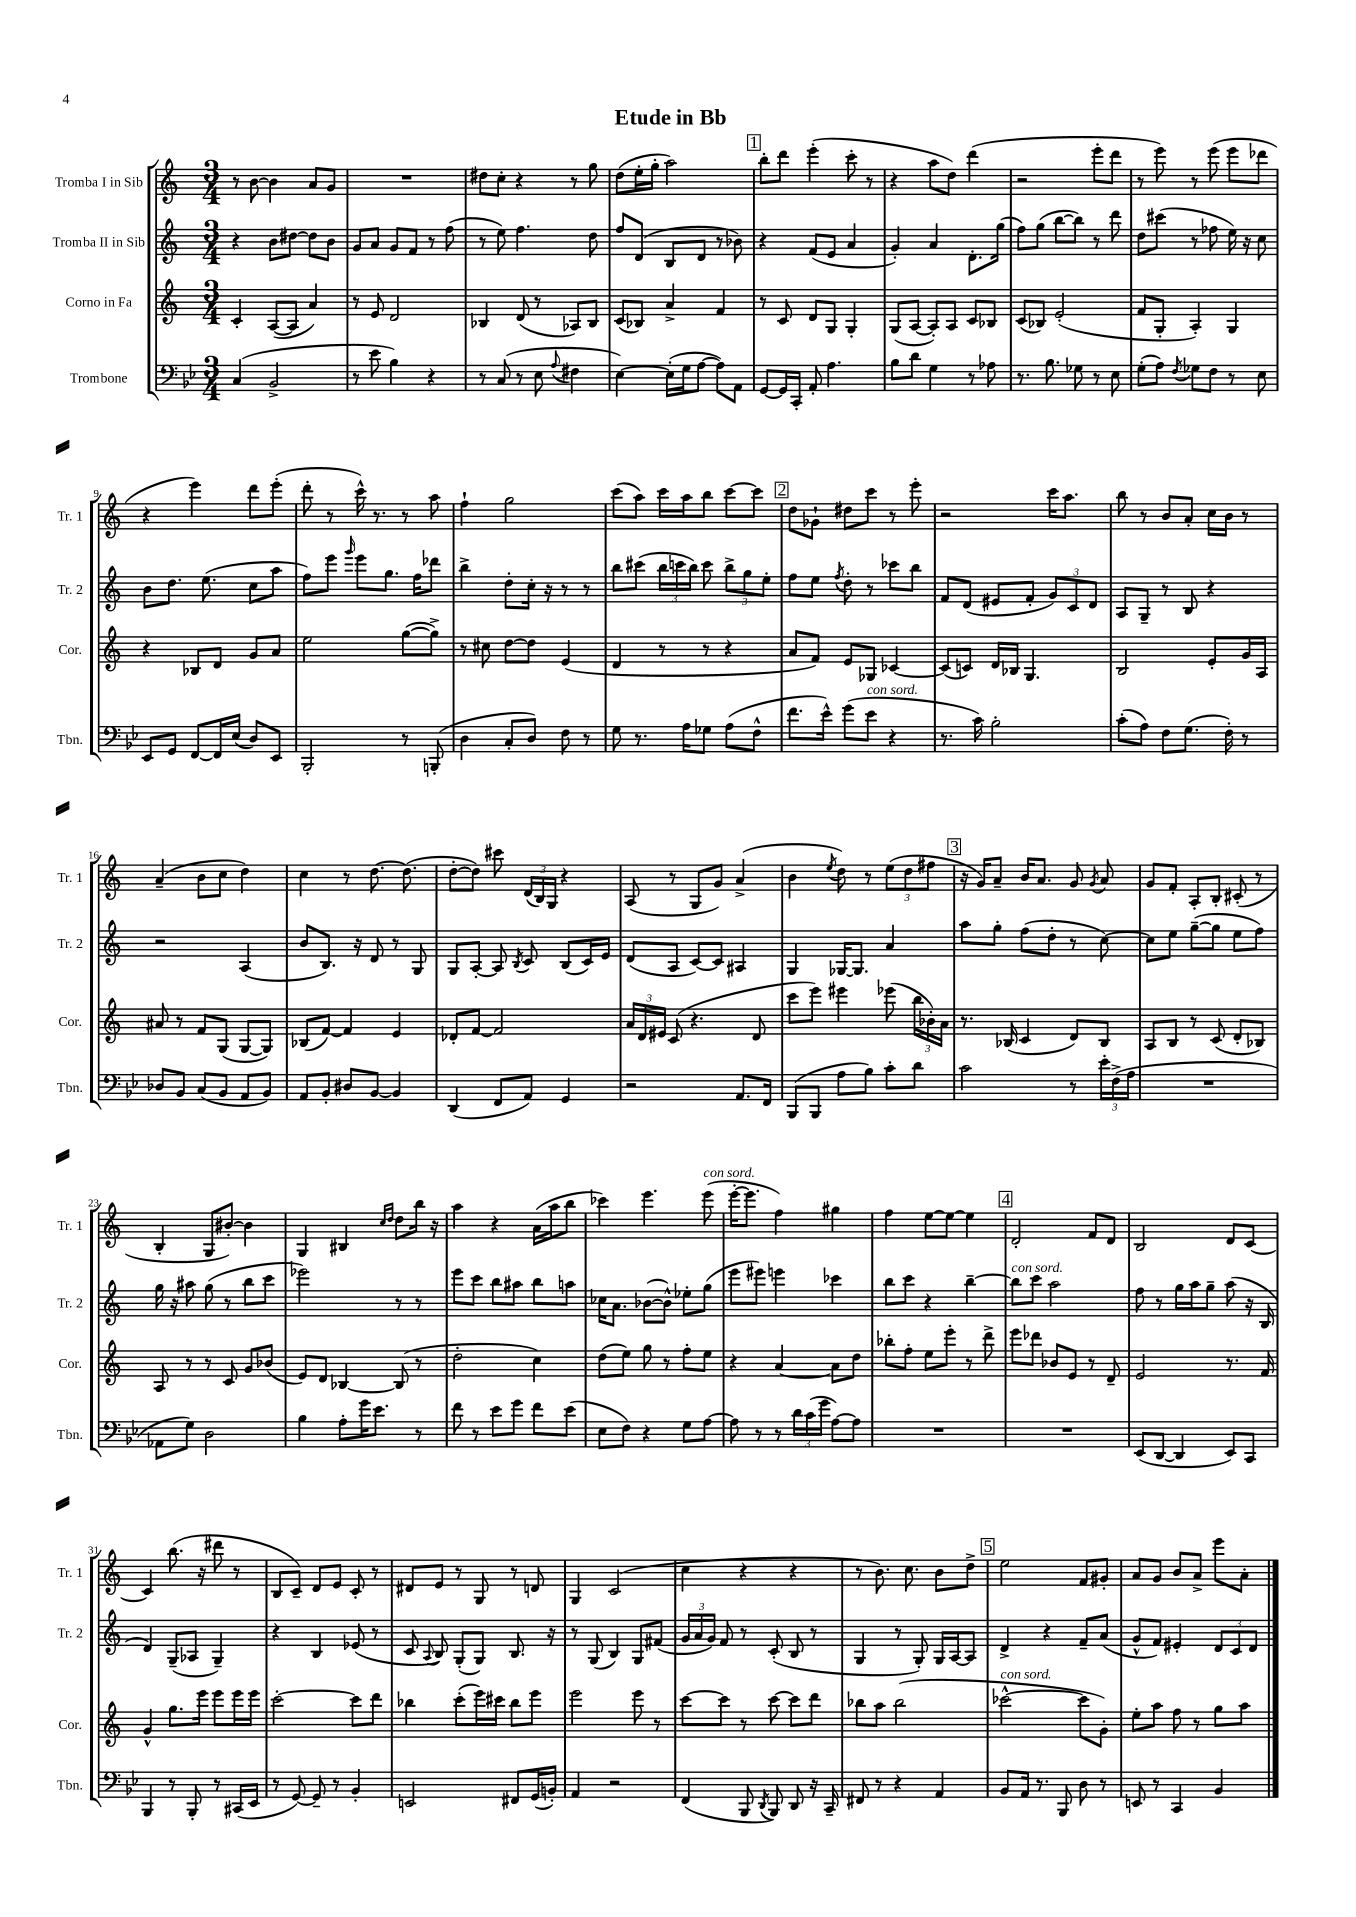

**kern	**kern	**kern	**kern
*part4	*part3	*part2	*part1
*staff4	*staff3	*staff2	*staff1
*I"Trombone	*I"Corno in Fa	*I"Tromba II in Sib	*I"Tromba I in Sib
*I'Tbn.	*I'Cor.	*I'Tr. 2	*I'Tr. 1
*clefF4	*clefG2	*clefG2	*clefG2
*k[b-e-]	*k[]	*k[]	*k[]
*M3/4	*M3/4	*M3/4	*M3/4
=1	=1	=1	=1
(4C/	4c'/	4r	8r
.	.	.	[8b\
2BB-^/	([8A/L	8b\L	4b\]
.	8A/J]	[8dd#X\J	.
.	4a/)	8dd#\L]	8a/L
.	.	8b\J	8g/J
=2	=2	=2	=2
8r	8r	8g/L	2.r
8e-\	8e/	8a/J	.
4B-\)	2d/	8g/L	.
.	.	8f/J	.
4r	.	8r	.
.	.	(8ff\	.
=3	=3	=3	=3
8r	4B-X/	8r	8dd#X\L
(8C/	.	8ee\)	8cc'\J
8r	(8d/	4.ff\	4r
8E-\	8r	.	.
8qqA/	.	.	.
4F#X\	8A-X/L)	.	8r
.	8B-/J	8dd\	8gg\
=4	=4	=4	=4
[4E-\)	(8c/L	8ff/L	(8dd\L
.	8B-X/J)	(8d/J	16ee'\L
.	.	.	16gg'\JJ
(16E-'\LL]	4a^/	8B/L	2aa\)
16G\J	.	.	.
[8A\J	.	8d/J	.
8A\L])	4f/	8r	.
8AA\J	.	8b-X\)	.
!!LO:REH:place=s1:t=1
=5	=5	=5	=5
[8GG/L	8r	4r	8bb'\L
16GG/L]	8c/	.	8ddd\J
16CC'/JJ	.	.	.
8AA'/	8d/L	(8f/L	(4eee'\
4.A\	8G/J	8e/J	.
.	4G'/	4a/	8ccc'\
.	.	.	8r
=6	=6	=6	=6
8B-\L	(8G/L	4g'/)	4r
8d\J	[8A/J	.	.
4G\	8A'/L])	4a/	8aa\L
.	8A/J	.	8dd\J)
8r	8c/L	8.d'\L	(4ddd\
8A-X\	8B-X/J	.	.
.	.	(16gg\Jk	.
=7	=7	=7	=7
8.r	(8c/L	8ff\L)	2r
.	8B-X/J)	(8gg\J	.
8.B-\	.	.	.
.	(2e'/	[8bb\L	.
8G-X\	.	8bb\J])	.
8r	.	8r	8eee'\L
8E-\	.	8ddd\	8ddd\J
=8	=8	=8	=8
(8G'\L	8f/L	8dd\L	8r
8A\J)	8G'/J	(8ccc#X\J	8eee\)
8qF/	.	.	.
8G-X\L	4A'/)	8r	8r
8F\J	.	8ff-X\	(8eee\
8r	4G/	16ee\)	8eee\L
.	.	16r	.
8E-\	.	8cc\	8ddd-X\J
!!LO:LB:g=z
=9	=9	=9	=9
8EE-/L	4r	8b\L	4r
8GG/J	.	8.dd\J	.
[8FF/L	8B-X/L	.	4eee\)
.	.	(8.ee\	.
16FF/L]	8d/J	.	.
(16E-/JJ	.	.	.
8D/L)	8g/L	8cc\L	8ddd\L
8EE-/J	8a/J	8aa\J	(8eee'\J
=10	=10	=10	=10
2BBB-'/	2ee\	8ff\L)	8ddd'\
.	.	8eee\J	8r
.	.	16qqggg/	.
.	.	8eee\L	16ccc^^\)
.	.	.	8.r
.	.	8.gg\J	.
8r	([8gg\L	.	8r
.	.	16ff\KL	.
(8BBBn'/	8gg^\J])	8ddd-X\J	8aa\
=11	=11	=11	=11
4D\	8r	4bb^\	4ff`\
.	8cc#X\	.	.
8C'/L	[8dd\L	8dd'\L	2gg\
8D/J)	8dd\J]	16cc'\Jk	.
.	.	16r	.
8F\	(4e/	8r	.
8r	.	8r	.
=12	=12	=12	=12
8G\	4d/	8bb\L	(8ccc\L
8.r	.	(8ccc#X\J	8aa\J)
.	8r	24bb\LL	16ccc\LL
.	.	24cccn\	.
16A\KL	.	.	16aa\J
.	.	24bb\JJ)	.
8G-X\J	8r	8ccc\	8bb\J
(8A\L	4r	12bb^\L	[8ccc\L
.	.	12gg\	.
8F^^\J	.	.	8ccc\J]
.	.	12ee'\J	.
!!LO:REH:place=s1:t=2
=13	=13	=13	=13
8.f\L	8a/L	8ff\L	8dd\L
.	8f/J)	8ee\J	8g-X`\J
16e-^^\Jk)	.	.	.
.	.	8qff/	.
(8g\L	8e/L	8dd'\	8dd#X\L
!LO:TX:a:i:t=con sord.	!	!	!
8e-\J	8G-X/J	8r	8ccc\J
4r	[4c-X/	8ccc-X\L	8r
.	.	8bb\J	8eee'\
=14	=14	=14	=14
8.r	(8c-/L]	8f/L	2r
.	8cn/J)	(8d/J	.
16c\)	.	.	.
2B-'\	16d/LL	8e#X/L	.
.	16B-X/JJ	.	.
.	4.G/	8f'/J	.
.	.	12g/L)	16ccc\KL
.	.	.	8.aa\J
.	.	12c/	.
.	.	12d/J	.
=15	=15	=15	=15
(8c'\L	2B/	8A/L	8bb\
8A\J)	.	8G~/J	8r
8F\L	.	8r	8b/L
(8.G\J	.	8B/	8a'/J
.	8e'/L	4r	16cc\LL
16F'\)	.	.	16b\JJ
8r	16g/L	.	8r
.	16A/JJ	.	.
!!LO:LB:g=z
=16	=16	=16	=16
8D-X/L	8a#X/	2r	(4a~/
8BB-/J	8r	.	.
(8C/L	8f/L	.	8b\L
8BB-/J	(8G/J	.	8cc\J
8AA/L	[8G/L	(4A/	4dd\)
8BB-/J)	8G/J])	.	.
=17	=17	=17	=17
8AA/L	(8B-X/L	8b/L	4cc\
8BB-'/J	[8f/J)	8.B/J)	.
8D#X/L	4f/]	.	8r
.	.	16r	.
[8BB-/J	.	8d/	[8.dd\
4BB-/]	4e/	8r	.
.	.	.	(8.dd\]
.	.	8G/	.
=18	=18	=18	=18
(4DD/	8d-X'/L	8G/L	[8dd'\L
.	[8f/J	[8A'/J	8dd\J])
8FF/L	2f/]	8A/]	8ccc#X\
.	.	8qB/	.
8AA/J)	.	8c/	(24d/LL
.	.	.	24B/)
.	.	.	24G/JJ
4GG/	.	(8B/L	4r
.	.	16c/L)	.
.	.	16e/JJ	.
=19	=19	=19	=19
2r	24a/LL	(8d/L	(8A/
.	24d/	.	.
.	24e#X/JJ	.	.
.	(8c/	8A/J	8r
.	4.r	[8c/L)	8G/L
.	.	8c/J]	8g/J)
8.AA/L	.	4A#X/	(4a^/
.	8d/	.	.
16FF/Jk	.	.	.
=20	=20	=20	=20
(8BBB-/L	8ccc\L	4G/	4b\
8BBB-/J	8eee\J)	.	.
.	.	.	8qee/
8A\L	4eee#X\	[16G-X/KL	8dd\)
.	.	8.G-/J]	.
8B-\J)	.	.	8r
8c'\L	(8eee-X\	4a/	(12ee\L
.	.	.	12dd\
8d\J	24bb\LL	.	.
.	24b-X'\)	.	12ff#X\J
.	24a\JJ	.	.
!!LO:REH:place=s1:t=3
=21	=21	=21	=21
2c\	8.r	8aa\L	16r
.	.	.	16g/KL)
.	.	8gg'\J	8a~/J
.	(16B-X/	.	.
.	4c/	(8ff\L	16b/KL
.	.	.	8.a/J
.	.	8dd'\J	.
8r	8d/L)	8r	8g/
.	.	.	8qg/
24e-'\LL	8B-/J	[8cc\)	8a/
(24F^\	.	.	.
24A\JJ	.	.	.
=22	=22	=22	=22
2.r	8A/L	8cc\L]	8g/L
.	8B/J	8ee\J	8f'/J
.	8r	([8gg~\L	8A'/L
.	(8c/	8gg\J]	8B'/J
.	8d'/L	8ee\L	(8c#X'/
.	8B-X/J)	8ff\J)	8r
!!LO:LB:g=z
=23	=23	=23	=23
8AA-X\L	8A/	16gg\	4B'/
.	.	16r	.
8G\J)	8r	8aa#X\	.
2D\	8r	(8gg\	8G/L
.	8c/	8r	[8b#X'/J)
.	8g/L	8bb\L	4b#\]
.	(8b-X/J	8ccc\J	.
=24	=24	=24	=24
4B-\	8e/L)	2eee-X\)	4G/
.	8d/J	.	.
8A'\L	[4B-X/	.	4B#X/
16g\K	.	.	.
8.e-\J	.	.	.
.	.	.	16qqcc/LL
.	.	.	16qqdd/JJ
.	(8B-/]	8r	8dd\L
8r	8r	8r	16bb\Jk
.	.	.	16r
=25	=25	=25	=25
8f\	2dd'\	8eee\L	4aa\
8r	.	8ccc\J	.
8e-\L	.	8bb\L	4r
8g\J	.	8aa#X\J	.
8f\L	4cc\)	8bb\L	(16a\LL
.	.	.	16aa\J
(8e-\J	.	8aan\J	8bb\J
=26	=26	=26	=26
8E-\L	(8dd\L	16cc-X\KL	4ccc-X\)
.	.	8.a\J	.
8F\J)	8ee\J)	.	.
4r	8gg\	([8b-X\L	4.eee\
.	8r	8b-^^\J])	.
8G\L	8ff'\L	8ee-X'\L	.
!	!	!	!LO:TX:a:i:t=con sord.
[8A\J	8ee\J	(8gg\J	(8eee\
=27	=27	=27	=27
8A\]	4r	8eee\L	[16eee'\KL
.	.	.	8.eee\J]
8r	.	8eee#X\J)	.
8r	[4a/	4eeen\	4ff\)
24d\LL	.	.	.
(24c\	.	.	.
24g\JJ	.	.	.
[8A\L)	8a\L]	4ccc-X\	4gg#X\
8A\J]	8dd\J	.	.
=28	=28	=28	=28
2.r	8bb-X'\L	8bb\L	4ff\
.	8ff'\J	8ccc\J	.
.	8ee\L	4r	[8ee\L
.	8eee'\J	.	8ee\J_
.	8r	[4bb~\	4ee\]
.	8ddd^\	.	.
!!LO:REH:place=s1:t=4
=29	=29	=29	=29
!	!	!LO:TX:a:i:t=con sord.	!
2.r	8eee\L	8bb\L]	2d'/
.	8ddd-X\J	8ccc\J	.
.	8b-X/L	2aa\	.
.	8e/J	.	.
.	8r	.	8f/L
.	8d~/	.	8d/J
=30	=30	=30	=30
(8EE-/L	2e/	8ff\	2B/
[8DD/J	.	8r	.
4DD/]	.	16gg\LL	.
.	.	16aa\J	.
.	.	8gg~\J	.
8EE-/L)	8.r	(8aa\	8d/L
8CC/J	.	16r	[8c/J
.	16f/	16B/	.
!!LO:LB:g=z
=31	=31	=31	=31
4BBB-/	4g^^/	4d/)	4c/]
8r	8.gg\L	(8G~/L	(8.bb\
8BBB-'/	.	8A-X/J	.
.	16eee\Jk	.	16r
8r	8eee\L	4G~/)	8ddd#X\
(16CC#X/LL	16eee\L	.	8r
16EE-/JJ	16eee\JJ	.	.
=32	=32	=32	=32
8r	[2ccc'\	4r	8B/L
[8GG/)	.	.	8c~/J)
8GG~/]	.	4B/	8d/L
8r	.	.	8e/J
4BB-'/	8ccc\L]	(8e-X/	8c'/
.	8ddd\J	8r	8r
=33	=33	=33	=33
2EEn/	4bb-X\	8c/	8d#X/L
.	.	8qqA/	.
.	.	8B/)	8e/J
.	(8ccc'\L	(8G'/L	8r
.	16eee\L)	8G/J)	8G/
.	16ccc#X\JJ	.	.
8FF#X/L	8bb-\L	8.B/	8r
(16GG/L	8eee\J	.	8dn/
16BBn'/JJ)	.	16r	.
=34	=34	=34	=34
4AA/	2eee\	8r	4G/
.	.	(8G/	.
2r	.	4B/)	(2c/
.	8eee\	8G/L	.
.	8r	(8f#X/J	.
=35	=35	=35	=35
(4FF/	[8ccc\L	24g/LL	4cc\
.	.	24a/	.
.	.	24g/JJ)	.
.	8ccc\J]	8f/	.
8BBB-/	8r	8r	4r
8qDD/	.	.	.
8BBB-/)	[8ccc\	(8c'/	.
8DD/	8ccc\L]	8B/	4r
16r	8ddd\J	8r	.
16CC~/	.	.	.
=36	=36	=36	=36
8FF#X/	8bb-X\L	4G/	8r
8r	8aa\J	.	8.b\)
4r	(2bb-\	8r	.
.	.	.	8.cc\
.	.	8G'/)	.
4AA/	.	16G/LL	8b\L
.	.	[16A/J	.
.	.	8A/J]	8dd^\J
!!LO:REH:place=s1:t=5
=37	=37	=37	=37
!	!LO:TX:a:i:t=con sord.	!	!
8BB-/L	[2ccc-X^^\	4d^/	2ee\
16AA/Jk	.	.	.
8.r	.	.	.
.	.	4r	.
8BBB-/	.	.	.
8D\	8ccc-\L]	8f~/L	8f/L
8r	8g'\J)	(8a/J	8g#X'/J
=38	=38	=38	=38
8EEn/	8ee'\L	8g^^/L	8a/L
8r	8aa\J	8f/J)	8g/J
4CC/	8ff\	4e#X'/	8b/L
.	8r	.	8a^/J
4BB-/	8gg\L	12d/L	8eee\L
.	.	12c/	.
.	8aa\J	.	8a'\J
.	.	12d/J	.
==	==	==	==
*-	*-	*-	*-
